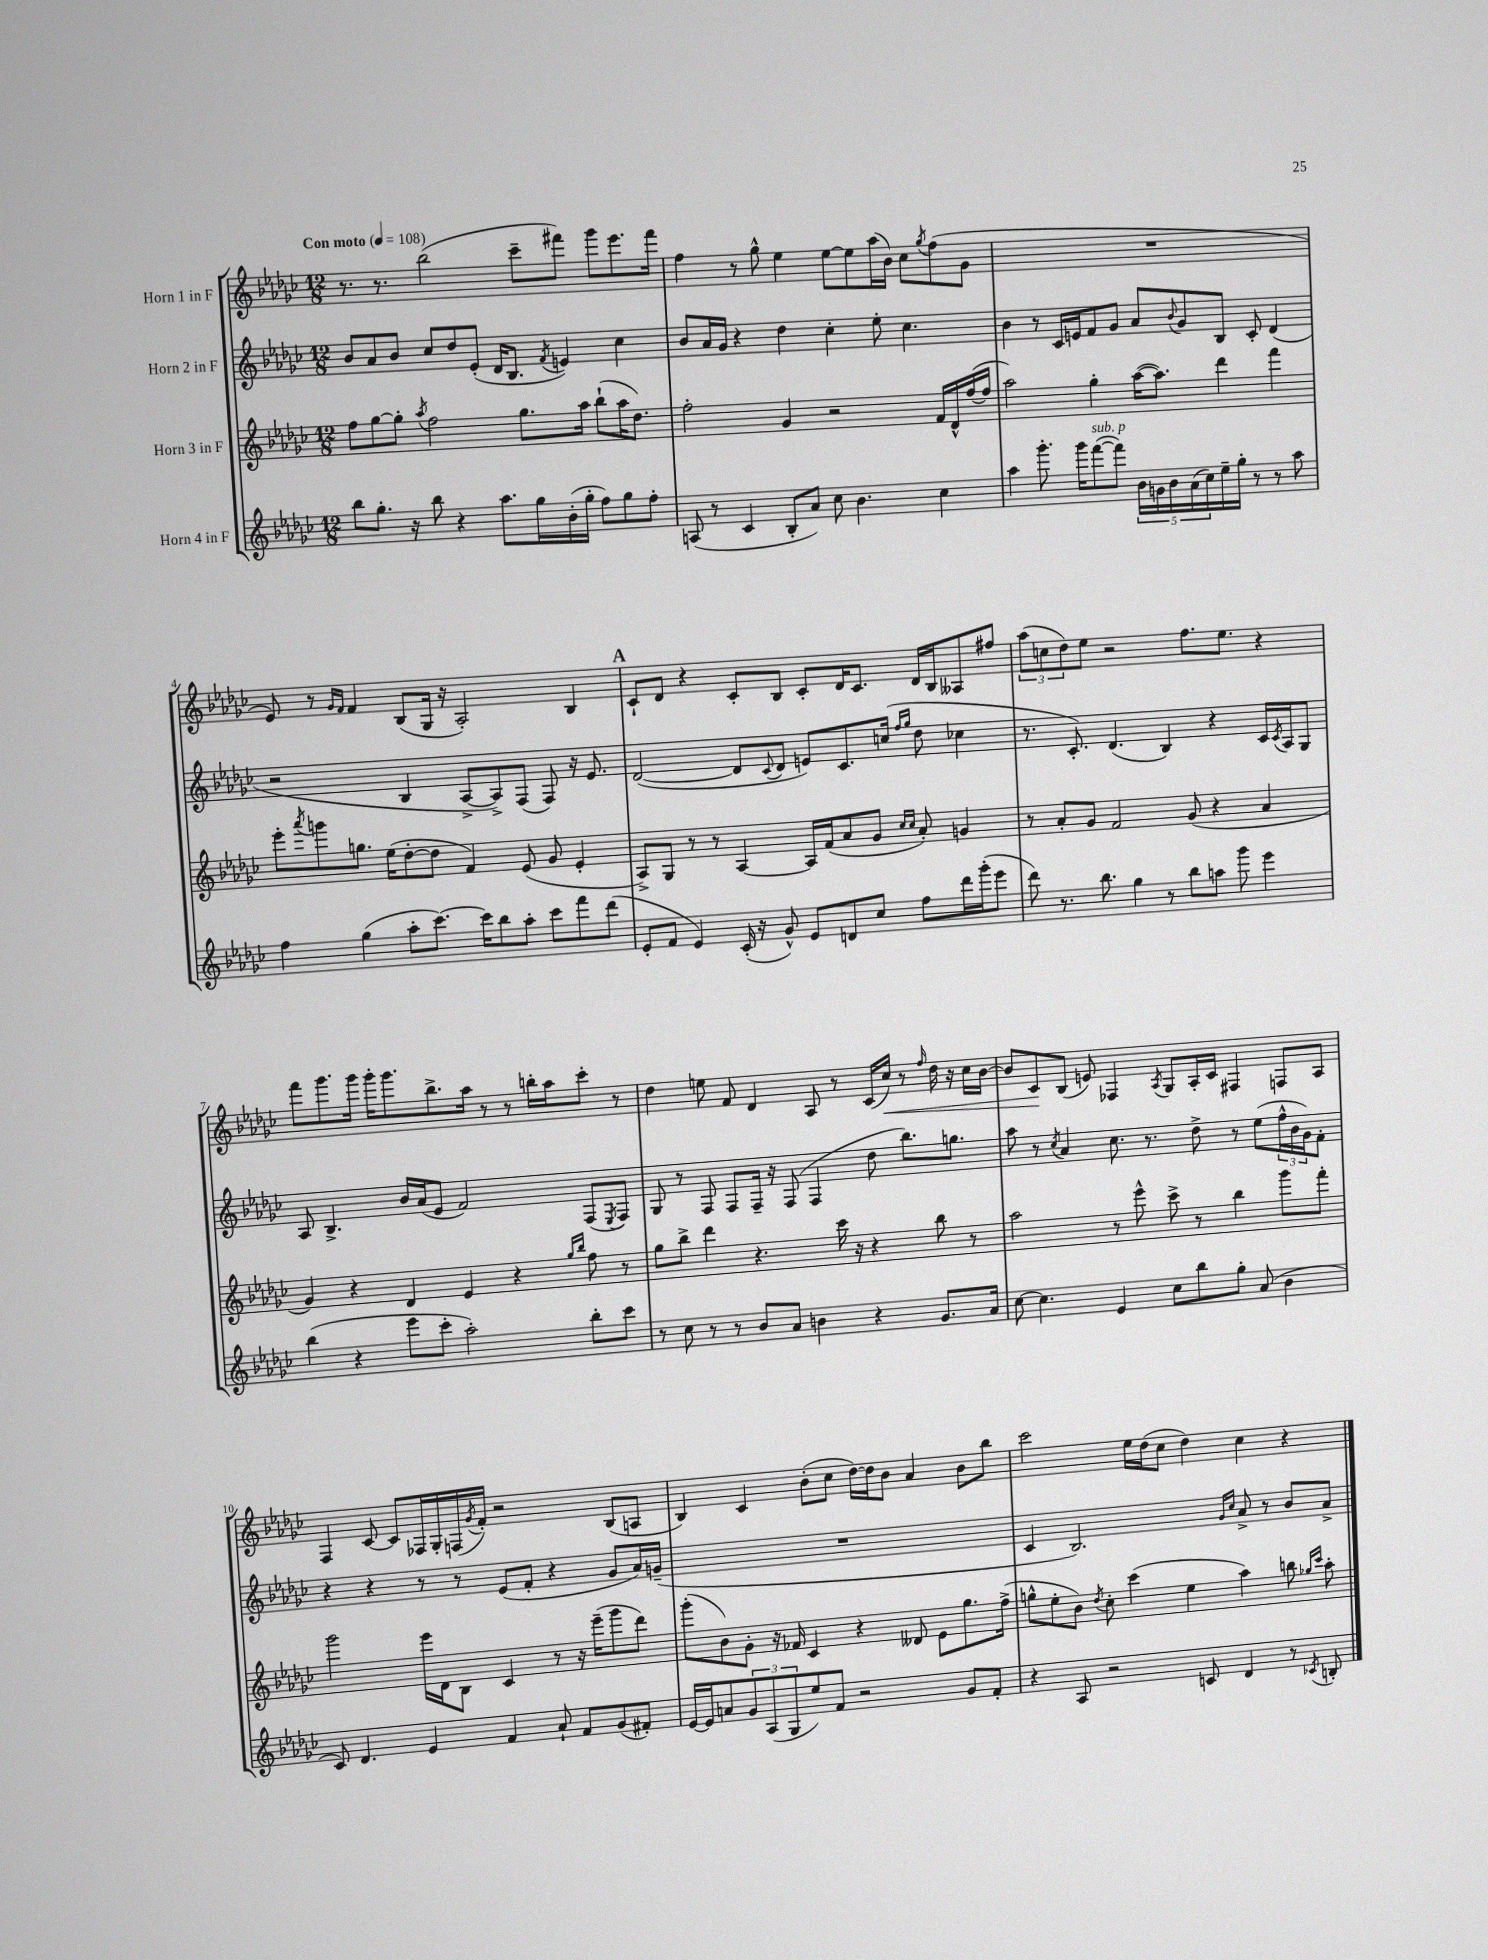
<<
\new StaffGroup <<
\new Staff = "s0" \with { instrumentName = "Horn 1 in F" } {
    \clef treble \key ges \major \numericTimeSignature \time 12/8 \tempo "Con moto" 4 = 108
    r8. r8. bes''2( ces'''8-- fis'''8) ges'''8 ees'''8. fis'''16 |
    f''4 r8 ges''8-^ ees''4 ees''8~ ees''8 aes''16( bes'16) ces''8 \acciaccatura { ges''8 } f''8( ges'8 |
    R1. |
    ees'8) r8 \grace { ges'16 f'16 } f'4 bes8( ges16 r16 aes2-.) bes4 |
    \mark \markup { \bold "A" } ces'8-! des'8 r4 ces'8-. bes8 ces'8-. des'16 ces'8. des'16 bes16 aeses8 fis''8 |
    \tuplet 3/2 { aes''8( c''8 des''8) } ees''8 r2 f''8. ees''8. r4 |
    f'''8 ges'''8. ges'''16 ges'''16-. ges'''8. bes''8.-> aes''16 r8 r8 b''16-. aes''16 ces'''8-. r8 |
    des''4 e''8 f'8 des'4 aes8 r8 ces'16( ces''16\<) r8 \grace { f''16 } des''16 r16 ces''16 bes'16~ |
    bes'8 ces'8\! bes8( e'8) fes4 \acciaccatura { aes8 } ges8 aes16-. ces'16 fis4 f8 aes8 |
    f4 ces'8~ ces'8 fes16 ges16-. f16( \acciaccatura { ges'8 } f'16-.) r2 bes8( a8 |
    bes4) ces'4 bes'8-.( ces''8 des''16~) des''16 bes'8 aes'4 bes'8 bes''8 |
    ces'''2 ees''16 des''16( ces''8 des''4) ces''4 r4 \bar "|." |
}
\new Staff = "s1" \with { instrumentName = "Horn 2 in F" } {
    \clef treble \key ges \major \numericTimeSignature \time 12/8
    bes'8 aes'8 bes'8 ces''8 des''8 ees'8-.( des'16 bes8. \acciaccatura { f'8 } e'4) ces''4 |
    bes'8 aes'16 ges'16 r4 des''4 ces''4-. ees''8-. ces''4. |
    bes'4 r8 ces'16 e'16 f'8 ges'8 aes'8 \appoggiatura { bes'8 } ges'8 bes8 ces'8-. des'4( |
    r2 bes4 aes8~-> aes8->) f8( f8) r16 ees'8. |
    \mark \markup { \bold "A" } des'2~( des'8 \appoggiatura { ces'8 } des'8 e'8) ces'8. c''16( \grace { f''16 ges''16 } des''8 ces''4 |
    r8. ces'8.-.) des'4.( bes4) r4 ces'16 \acciaccatura { ces'8 } aes16 ges8 |
    aes8 bes4.-> bes'16 aes'16( ees'8 f'2) f8( \acciaccatura { ees8 } f8) |
    ges8 r8 f8 f8 f16-- r16 f8( f4 des''8 bes''8.) g''8. |
    aes''8 r8 \acciaccatura { ces''8 } aes'4 ces''8. r8. des''8-> r8 ees''8( \tuplet 3/2 { f''16-^ bes'16 ges'16) } f'8-. |
    r4 r4 r8 r8 ees'8( f'8-. r4 ges'8 aes'16) g'16--( |
    R1. |
    ces'4 bes2.) \grace { ges'16 ces''16 } aes'8-> r8 bes'8 aes'8-> \bar "|." |
}
\new Staff = "s2" \with { instrumentName = "Horn 3 in F" } {
    \clef treble \key ges \major \numericTimeSignature \time 12/8
    f''8 ges''8~ ges''8-. \acciaccatura { aes''8 } f''2 ges''8. aes''16 bes''8-!( aes''16 des''8.) |
    f''2-. ges'4 r2 f'16 des'16-^ f''16~( f''16 |
    aes''2) ges''4-. aes''16~( aes''8.) des'''4 f'''4 |
    ees'''8-. \acciaccatura { aes'''8 } g'''8 g''8. ees''16( des''8~-. des''8 f'4) ees'8( ges'8 ees'4-. |
    \mark \markup { \bold "A" } aes8->) ges8 r8 r8 aes4~ aes16 f'16( aes'8 ges'8 \grace { ces''16 ces''16 } aes'8-.) g'4 |
    r8 aes'8-. ges'8 f'2 ges'8( r4 aes'4 |
    ges'4) r4 des'4 ees'4 r4 \grace { ges''16 bes''16 } f''8 r8 |
    ges''8 bes''8-> des'''4 r4. ces'''16 r16 r4 bes''8 r8 |
    aes''2 r8 ees'''8-^ ces'''8-> r8 bes''4 ges'''8 f'''8-. |
    ges'''2 ees'''16 des'16 bes8 ces'4 r8 r16 ees'''16--( ges'''8 des'''8) |
    ges'''8-.( bes'8) ges'8-. r16 fes'16 ces'4 r4 deses'8 ees'8 ges''8. f''16->( |
    g''8-^ ees''8-. bes'8) \acciaccatura { des''8 } ces''8-. ces'''4( ees''4 aes''4) b''8 \grace { ges''16 ces'''16 } aes''8-. \bar "|." |
}
\new Staff = "s3" \with { instrumentName = "Horn 4 in F" } {
    \clef treble \key ges \major \numericTimeSignature \time 12/8
    bes''8 ges''8.-. r16 bes''8 r4 aes''8. ges''16 bes'16-.( ges''16-. f''8) ges''8 f''8-. |
    a8( r8 ces'4 bes8-. aes'8) ces''8 bes'4. ces''4 |
    aes''4 ges'''8.-. ges'''16 f'''8~^\markup { \italic "sub. p" }( f'''8) \tuplet 5/4 { bes'16 g'16 bes'16 aes'16( ces''16) } ees''16-- ges''16-. r8 r8 aes''8 |
    f''4 ges''4( aes''8-. ces'''8.~) ces'''16 bes''8 aes''8-. ces'''8 f'''8 des'''8( |
    \mark \markup { \bold "A" } ees'8-. f'8 ees'4) ces'16-.( r16 ges'8-^) ees'8 d'8 ces''8 f''8 des'''16 ges'''16-.( ees'''8 |
    des'''8) r8. bes''8. ges''4 r8 bes''8 a''8 ges'''8 ees'''4 |
    bes''4( r4 ees'''8 ces'''8-. aes''2-.) bes''8-. ces'''8 |
    r8 ces''8 r8 r8 bes'8 aes'8 b'4 r4 ges'8. aes'16 |
    ces''8~ ces''4. ees'4 ces''8 bes''8 ges''8-. aes'8( bes'4 |
    ces'8) des'4. ees'4 f'4 aes'8-! f'8 ges'8( fis'8-.) |
    ees'16~ ees'16 a'8 \tuplet 3/2 { ges'8 aes8( ges8 } ees''8) f'8 r2 ges'8 f'8-. |
    r4 aes8 r2 c'8 des'4 r8 \acciaccatura { ces'8 } b8-. \bar "|." |
}
>>
>>
